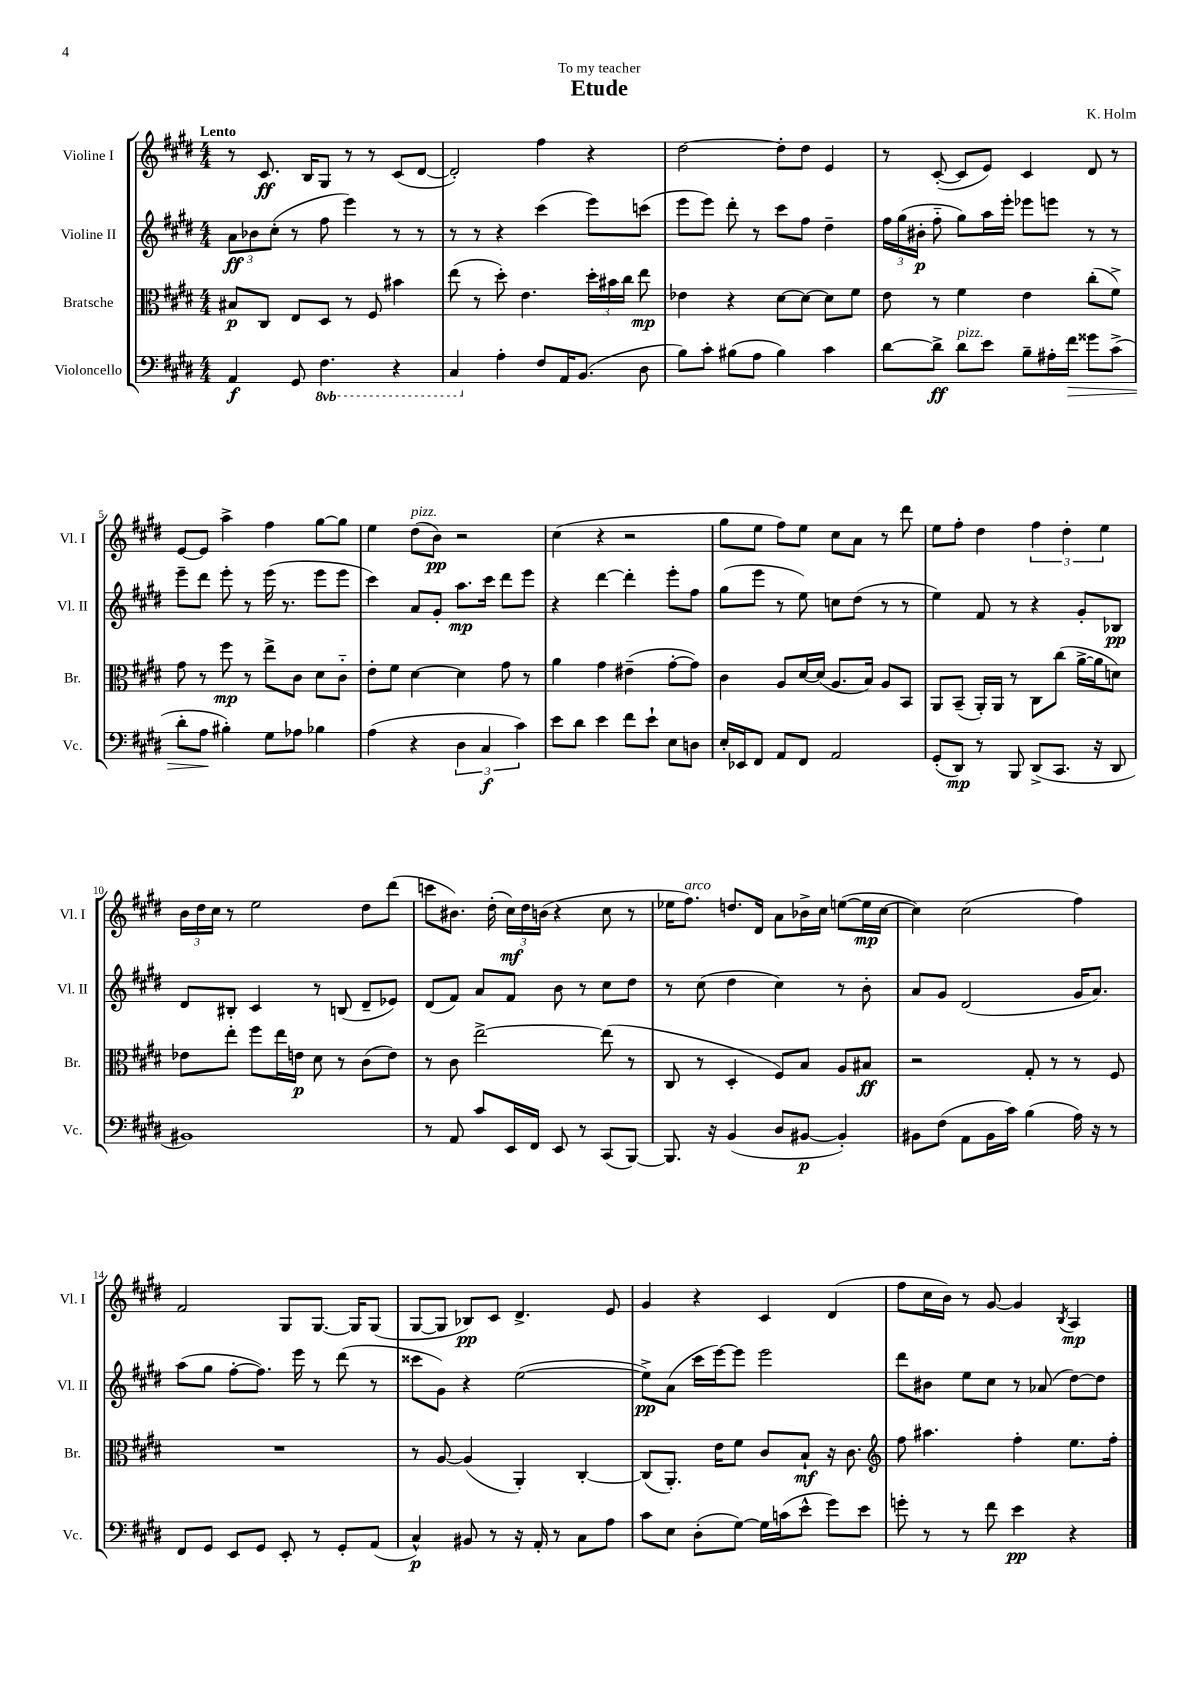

**kern	**kern	**kern	**kern
*staff4	*staff3	*staff2	*staff1
*clefF4	*clefC3	*clefG2	*clefG2
*k[f#c#g#d#]	*k[f#c#g#d#]	*k[f#c#g#d#]	*k[f#c#g#d#]
*M4/4	*M4/4	*M4/4	*M4/4
4AA/	8B#/L	12a\L	8r
.	.	12b-\	.
.	8C#/J	.	8.c#/
.	.	(12cc#'\J	.
8GG#/	8E/L	8r	.
.	.	.	16B/LK
4.FF#\	8D#/J	8ff#\	8G#/J
.	8r	4eee\)	8r
.	8F#/	.	8r
4r	4b#\	8r	(8c#/L
.	.	8r	[8d#/J
=	=	=	=
4CC#/	(8ee\	8r	2d#'/])
.	8r	8r	.
4A'\	8dd#'\)	4r	.
.	4.e\	.	.
8F#/L	.	(4ccc#\	4ff#\
16AA/K	.	.	.
(8.BB/J	.	.	.
.	24dd#'\LL	8eee\L)	4r
.	24b#\	.	.
.	24cc#\JJ	.	.
8D#\	8ee\	(8ccc\J	.
=	=	=	=
8B\L)	4e-\	8eee\L	[2dd#\
8c#'\J	.	8eee\J)	.
(8B#\L	4r	8ddd#'\	.
8A\J	.	8r	.
4B#\)	[8d#\L	8ccc#\L	8dd#'\]L
.	8d#\_J	8ff#\J	8dd#\J
4c#\	8d#\]L	4dd#~\	4e/
.	8f#\J	.	.
=	=	=	=
[8d#\L	8e\	24ff#\LL	8r
.	.	(24gg#\	.
.	.	24b#'\JJ	.
8d#^\]J	8r	8ff#'~\	([8c#'/
8d#\L	4f#\	8gg#\L)	8c#/]L
8e\J	.	16aa\L	8e/J)
.	.	16eee'\JJ	.
8B~\L	4e\	8eee-\L	4c#/
16A#'\L	.	8eee\J	.
16f#\JJ	.	.	.
8g##\L	(8cc#'\L	8r	8d#/
(8c#^\J	8f#^\J)	8r	8r
=	=	=	=
8d#'\L	8g#\	8eee~\L	[8e/L
8A\J	8r	8ddd#\J	8e/]J
4B#'\)	8ff#\	8eee'\	4aa^\
.	8r	8r	.
8G#\L	8ee^\L	(16eee\	4ff#\
.	.	8.r	.
8A-\J	8c#\J	.	.
4B-\	8d#\L	8eee\L	[8gg#\L
.	8c#'~\J	8eee\J	8gg#\]J
=	=	=	=
(4A\	8e'\L	4ccc#\)	4ee\
.	8f#\J	.	.
4r	[4d#\	8a/L	(8dd#\L
.	.	8g#'/J	8b\J)
6D#\	4d#\]	8.aa\L	2r
6C#/	.	.	.
.	.	16ccc#\Jk	.
.	8g#\	8ddd#\L	.
6c#\)	.	.	.
.	8r	8eee\J	.
=	=	=	=
8e\L	4a\	4r	(4cc#\
8d#\J	.	.	.
4e\	4g#\	[4ddd#\	4r
8f#\L	(4e#~\	4ddd#'\]	2r
8e`\J	.	.	.
8E\L	[8g#'\L	8eee'\L	.
8D\J	8g#\]J)	8ff#\J	.
=	=	=	=
16E'/LL	4c#\	(8gg#\L	8gg#\L
16EE-/J	.	.	.
8FF#/J	.	8eee\J	8ee\J
8AA/L	8A/L	8r	8ff#\L)
8FF#/J	[16d#/L	8ee\)	8ee\J
.	(16d#/]JJ	.	.
2AA/	8.A/L	8cc\L	8cc#\L
.	.	(8dd#\J	8a\J
.	16B/Jk)	.	.
.	8A/L	8r	8r
.	8BB/J	8r	8ddd#\
=	=	=	=
(8GG#'/L	8AA/L	4ee\)	8ee\L
8DD#/J)	(8BB~/J	.	8ff#'\J
8r	16AA'/LL)	8f#/	4dd#\
.	16AA/JJ	.	.
8BBB/	8r	8r	.
(8DD#^/L	8C#\L	4r	6ff#\
8.CC#/J	(8cc#\J	.	.
.	.	.	6dd#'\
.	[16a^\LL	8g#'/L	.
16r	16a\]J	.	.
.	.	.	6ee\
8DD#/	8d\J)	8B-/J	.
=	=	=	=
1BB#)	8e-\L	8d#/L	24b\LL
.	.	.	24dd#\
.	.	.	24cc#\JJ
.	8ee'\J	8B#'/J	8r
.	8ff#\L	4c#/	2ee\
.	16ee\L	.	.
.	16e\JJ	.	.
.	8d#\	8r	.
.	8r	(8B/	.
.	(8c#\L	8d#~/L	8dd#\L
.	8e\J)	8e-/J)	(8ddd#\J
=	=	=	=
8r	8r	(8d#/L	8ccc\L
8AA/	8c#\	8f#/J)	8.b#\J)
8c#/L	[2ee^\	8a/L	.
.	.	.	(16dd#'\
16EE/L	.	8f#/J	24cc#\LL)
.	.	.	24dd#\
16FF#/JJ	.	.	.
.	.	.	(24b\JJ
8EE/	.	8b\	4r
8r	.	8r	.
(8CC#/L	(8ee\]	8cc#\L	8cc#\
[8BBB/J)	8r	8dd#\J	8r
=	=	=	=
8.BBB/]	8C#/	8r	16ee-\LK
.	.	.	8.ff#\J)
.	8r	(8cc#\	.
16r	.	.	.
(4BB/	4D#'/	4dd#\	8.dd/L
.	.	.	16d#/Jk
8D#/L	8F#/L)	4cc#\)	8a\L
[8BB#/J	8B/J	.	16b-^\L
.	.	.	16cc#\JJ
4BB#'/])	8A/L	8r	([8ee\L
.	8B#/J	8b'\	16ee\]L
.	.	.	[16cc#\JJ
=	=	=	=
8BB#\L	2r	8a/L	4cc#\])
(8F#\J	.	8g#/J	.
8AA\L	.	(2d#/	(2cc#\
16BB#\L	.	.	.
16c#\JJ)	.	.	.
(4B\	8G#'/	.	.
.	8r	.	.
16A\)	8r	16g#/LK	4ff#\)
16r	.	8.a/J)	.
8r	8F#/	.	.
=	=	=	=
8FF#/L	1r	(8aa\L	2f#/
8GG#/J	.	8gg#\J	.
8EE/L	.	[8ff#'\L	.
8GG#/J	.	8.ff#\]J)	.
8EE'/	.	.	8G#/L
.	.	16eee\	.
8r	.	8r	[8.G#/J
8GG#'/L	.	(8ddd#\	.
.	.	.	16G#/]LK
(8AA/J	.	8r	(8G#/J
=	=	=	=
4C#^^/)	8r	8ccc##\L	[8G#/L
.	[8A/	8g#\J)	8G#/]J
8BB#/	(4A/]	4r	8B-/L)
8r	.	.	8c#/J
16r	4AA'/)	([2ee\	4.d#^/
16AA'/	.	.	.
8r	.	.	.
8C#\L	[4C#'/	.	.
8A\J	.	.	8e/
=	=	=	=
8c#\L	(8C#/]L	8ee^\]L)	4g#/
8E\J	8.AA'/J)	(8a\J	.
(8D#'\L	.	16ccc#\LL	4r
.	16e\LK	[16eee\J)	.
[8G#\J)	8f#\J	8eee\]J	.
16G#\]LL	8c#/L	2eee\	4c#/
(16c\J	.	.	.
8e^^\J	8B`/J	.	.
8g#\L)	16r	.	(4d#/
.	8.c#\	.	.
8e\J	.	.	.
=	=	=	=
*	*clefG2	*	*
8g'\	8ff#\	8ddd#\L	8ff#\L
8r	4.aa#\	8b#\J	16cc#\L
.	.	.	16b\JJ)
8r	.	8ee\L	8r
8f#\	.	8cc#\J	[8g#/
4e\	4ff#'\	8r	4g#/]
.	.	(8a-/	.
.	.	.	8qB/
4r	8.ee\L	[8dd#\L)	4A/
.	.	8dd#\]J	.
.	16ff#'\Jk	.	.
==	==	==	==
*-	*-	*-	*-
